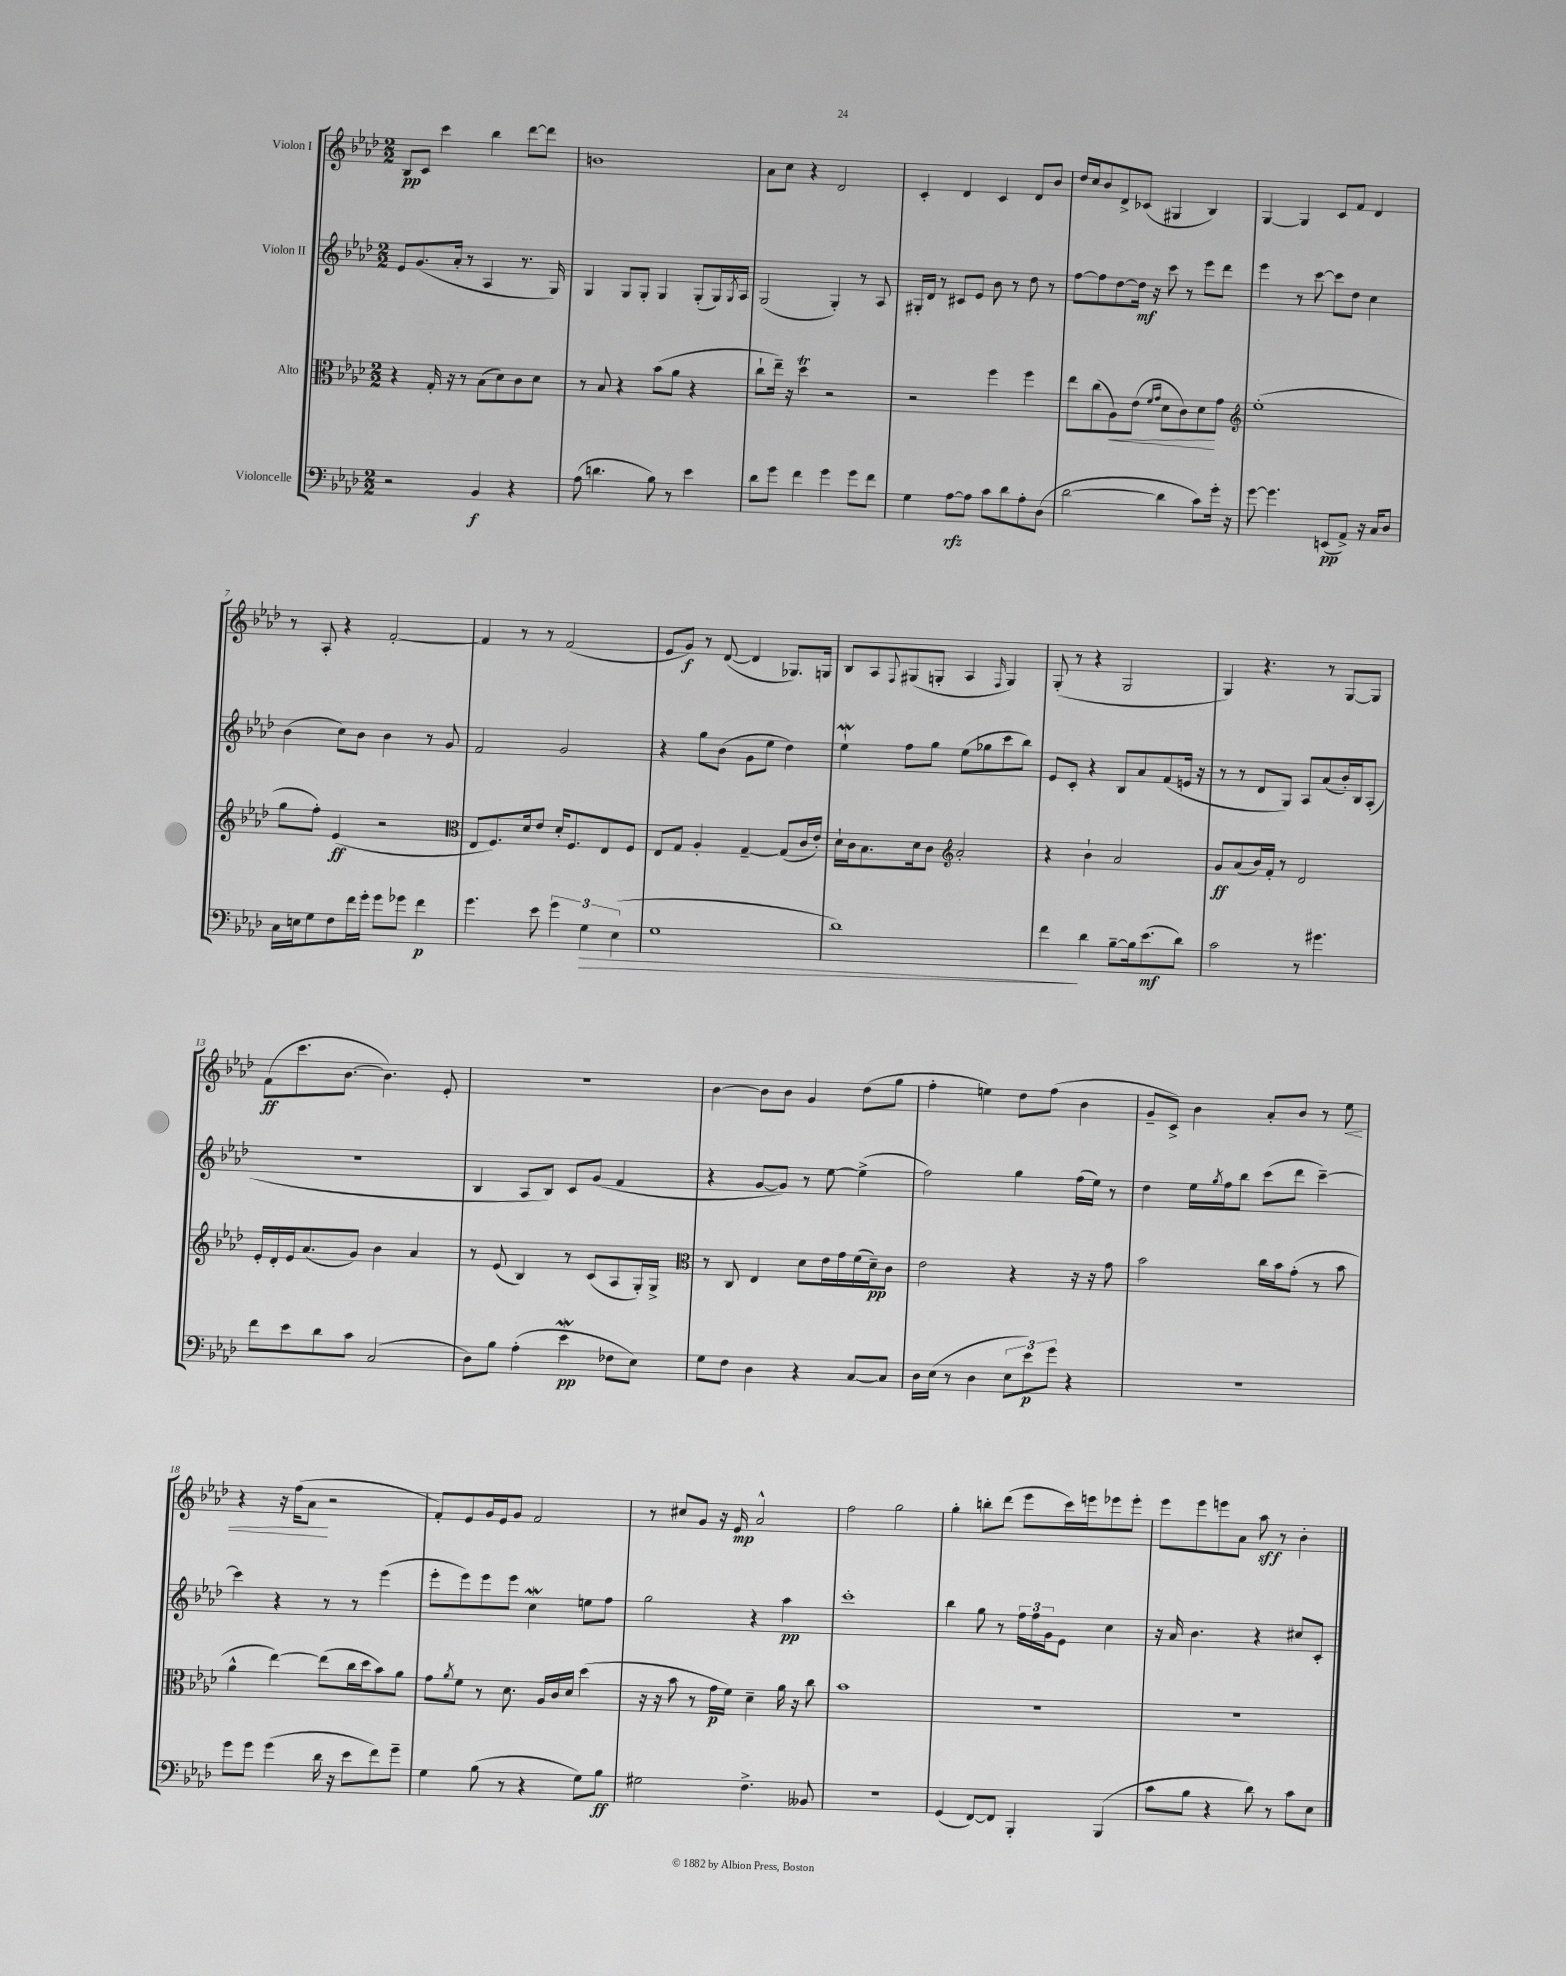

**kern	**dynam	**kern	**dynam	**kern	**dynam	**kern	**dynam
*part4	*part4	*part3	*part3	*part2	*part2	*part1	*part1
*staff4	*staff4	*staff3	*staff3	*staff2	*staff2	*staff1	*staff1
*I"Violoncelle	*	*I"Alto	*	*I"Violon II	*	*I"Violon I	*
*clefF4	*	*clefC3	*	*clefG2	*	*clefG2	*
*k[b-e-a-d-]	*	*k[b-e-a-d-]	*	*k[b-e-a-d-]	*	*k[b-e-a-d-]	*
*M2/2	*	*M2/2	*	*M2/2	*	*M2/2	*
=1	=1	=1	=1	=1	=1	=1	=1
2r	.	4r	.	8e-/L	.	8B-/L	pp
.	.	.	.	(8.g/	.	8c/J	.
.	.	16G'/	.	.	.	4ccc\	.
.	.	16r	.	16a-'/Jk	.	.	.
.	.	8r	.	8r	.	.	.
4BB-/	f	(8B-\L	.	4A-/	.	4bb-\	.
.	.	8d-\)	.	.	.	.	.
4r	.	8c\	.	8.r	.	[8ddd-\L	.
.	.	8d-\J	.	.	.	8ddd-\J]	.
.	.	.	.	16G/)	.	.	.
=2	=2	=2	=2	=2	=2	=2	=2
(8A-\	.	8r	.	4G/	.	1bn	.
4.dn\	.	8B-/	.	.	.	.	.
.	.	4r	.	8G/L	.	.	.
.	.	.	.	8G'/J	.	.	.
8B-\)	.	(8b-\L	.	4G/	.	.	.
8r	.	8a-\J	.	.	.	.	.
4e-\	.	4r	.	(8G'/L	.	.	.
.	.	.	.	16G/L)	.	.	.
.	.	.	.	8qG/	.	.	.
.	.	.	.	16A-/JJ	.	.	.
=3	=3	=3	=3	=3	=3	=3	=3
8d-\L	.	8cc`\L	.	(2G/	.	8a-\L	.
8g\J	.	16ee-~\Jk)	.	.	.	8cc\J	.
.	.	16r	.	.	.	.	.
4f\	.	4dd-T\	.	.	.	4r	.
4g\	.	2r	.	4G'/)	.	2d-/	.
8g\L	.	.	.	8r	.	.	.
8f\J	.	.	.	8A-/	.	.	.
=4	=4	=4	=4	=4	=4	=4	=4
4G\	.	2r	.	16G#X'/LL	.	4c'/	.
.	.	.	.	16d-/JJ	.	.	.
.	.	.	.	8r	.	.	.
[8A-\L	rfz	.	.	8c#X/L	.	4d-/	.
8A-\J]	.	.	.	8e-/J	.	.	.
8c\L	.	4ff\	.	8b-\	.	4c/	.
8d-\	.	.	.	8r	.	.	.
8A-'\	.	4ff\	.	8dd-\	.	8d-/L	.
(8D-\J	.	.	.	8r	.	8b-/J	.
=5	=5	=5	=5	=5	=5	=5	=5
[2d-\	.	8ee-\L	.	[8ff\L	.	16dd-/LL	.
.	.	.	.	.	.	16cc/J	.
.	.	(8cc\	.	8ff\]	.	8b-/	.
!	!	!	!LO:HP:b	!	!	!	!
.	.	8A-\)	<	[8dd-\	.	8d-^/	.
.	.	(8e-\J	.	16dd-\Jk]	mf	(8c-X/J	.
.	.	.	.	16r	.	.	.
.	.	16qqf/LL	.	.	.	.	.
.	.	16qqg/JJ	.	.	.	.	.
4d-\]	.	8d-\L	.	8ccc\	.	4G#X/	.
.	.	8c\)	.	8r	.	.	.
8c\L)	.	8d-\	.	8eee-\L	.	4B-/)	.
16g'\Jk	.	8g\J	[	8ddd-\J	.	.	.
16r	.	.	.	.	.	.	.
=6	=6	=6	=6	=6	=6	=6	=6
*	*	*clefG2	*	*	*	*	*
[8g\	.	(1ee-'	.	4eee-\	.	[4G/	.
4.g\]	.	.	.	.	.	.	.
.	.	.	.	8r	.	4G/]	.
.	.	.	.	[8ccc\	.	.	.
(8EEn/L	pp	.	.	8ccc\L]	.	8c/L	.
8AA-^/J)	.	.	.	8dd-\J	.	8f/J	.
16r	.	.	.	4cc\	.	4d-/	.
16C/KL	.	.	.	.	.	.	.
8D-/J	.	.	.	.	.	.	.
!!LO:LB:g=z
=7	=7	=7	=7	=7	=7	=7	=7
16C\LL	.	8gg\L	.	(4b-\	.	8r	.
16En\J	.	.	.	.	.	.	.
8G\	.	8ff'\J)	.	.	.	8A-'/	.
8F\	.	(4e-/	ff	8cc\L)	.	4r	.
16f\L	.	.	.	8b-\J	.	.	.
16g'\JJ	.	.	.	.	.	.	.
8g\L	.	2r	.	4b-\	.	[2f'/	.
8g-X\J	.	.	.	.	.	.	.
4f\	p	.	.	8r	.	.	.
.	.	.	.	8g/	.	.	.
=8	=8	=8	=8	=8	=8	=8	=8
*	*	*clefC3	*	*	*	*	*
4.g\	.	8E-/L	.	2f/	.	4f/]	.
.	.	8.F/)	.	.	.	.	.
.	.	.	.	.	.	8r	.
.	.	16d-/k	.	.	.	.	.
8e-\	.	8e-/J	.	.	.	8r	.
6g\	.	16d-'/KL	.	2g/	.	(2f/	.
.	.	8.F/	.	.	.	.	.
!	!LO:HP:b	!	!	!	!	!	!
6G\	>	.	.	.	.	.	.
.	.	8E-/	.	.	.	.	.
(6E-\	.	.	.	.	.	.	.
.	.	8F/J	.	.	.	.	.
=9	=9	=9	=9	=9	=9	=9	=9
1G	.	8E-/L	.	4r	.	8e-/L	.
.	.	8G/J	.	.	.	8g/J)	f
.	.	4A-'/	.	8gg\L	.	8r	.
.	.	.	.	(8b-\J	.	([8d-/	.
.	.	[4G~/	.	8g\L	.	4d-/]	.
.	.	.	.	8ee-\J	.	.	.
.	.	(8G/L]	.	4dd-\)	.	8.G-X/L)	.
.	.	16c/L	.	.	.	.	.
.	.	16e-'/JJ)	.	.	.	16Gn/Jk	.
=10	=10	=10	=10	=10	=10	=10	=10
1d-)	.	16d-`\LL	.	4ee-W`\	.	8B-/L	.
.	.	16c\J	.	.	.	.	.
.	.	8.B-\	.	.	.	8A-/	.
.	.	.	.	.	.	8qqF/	.
.	.	.	.	8ff\L	.	(8G#X/	.
.	.	16d-\k	.	.	.	.	.
.	.	8c\J	.	8gg\J	.	8Gn'/J	.
*	*	*clefG2	*	*	*	*	*
.	.	2a-'/	.	(8ee-\L	.	4A-/	.
.	.	.	.	8gg-X\	.	.	.
.	.	.	.	.	.	16qqF/	.
.	.	.	.	8ccc\	.	4G/)	.
.	.	.	.	8bb-\J)	.	.	.
=11	=11	=11	=11	=11	=11	=11	=11
4f\	.	4r	.	8e-/L	.	(8G'/	.
.	.	.	.	8c'/J	.	8r	.
4d-\	]	4b-`\	.	4r	.	4r	.
[8B-~\L	.	2a-/	.	8B-/L	.	2G/	.
16B-\k]	.	.	.	8a-/	.	.	.
(8.e-\	mf	.	.	.	.	.	.
.	.	.	.	(8f/	.	.	.
8d-\J)	.	.	.	16en/Jk	.	.	.
.	.	.	.	16r	.	.	.
=12	=12	=12	=12	=12	=12	=12	=12
2c\	.	8g/L	ff	8r	.	4G/)	.
.	.	(8a-/	.	8r	.	.	.
.	.	16b-/L)	.	8d-/L	.	4.r	.
.	.	16f'/JJ	.	.	.	.	.
.	.	8r	.	8G/J)	.	.	.
8r	.	2d-/	.	8A-/L	.	.	.
4.g#X\	.	.	.	(8a-/	.	8r	.
.	.	.	.	16b-'/L)	.	[8G/L	.
.	.	.	.	16B-/J	.	.	.
.	.	.	.	(8A-'/J	.	8G/J]	.
!!LO:LB:g=z
=13	=13	=13	=13	=13	=13	=13	=13
8f\L	.	16e-'/LL	.	1r	.	(8f\L	ff
.	.	16d-'/	.	.	.	.	.
8e-\	.	16e-/J	.	.	.	8.ccc\	.
.	.	(8.a-/	.	.	.	.	.
8d-\	.	.	.	.	.	.	.
.	.	.	.	.	.	[8.b-\J	.
8c\J	.	8g/J)	.	.	.	.	.
(2C/	.	4b-\	.	.	.	4.b-\])	.
.	.	4a-/	.	.	.	.	.
.	.	.	.	.	.	8e-'/	.
=14	=14	=14	=14	=14	=14	=14	=14
8D-\L)	.	8r	.	4B-/	.	1r	.
8B-\J	.	(8e-/	.	.	.	.	.
(4A-'\	.	4B-/)	.	8A-/L	.	.	.
.	.	.	.	8B-/J)	.	.	.
4e-W\	pp	8r	.	8c/L	.	.	.
.	.	(8c/L	.	(8g/J	.	.	.
8F-X\L	.	8A-/	.	4f/	.	.	.
8E-\J)	.	16G'/L)	.	.	.	.	.
.	.	16G^/JJ	.	.	.	.	.
=15	=15	=15	=15	=15	=15	=15	=15
*	*	*clefC3	*	*	*	*	*
8G\L	.	8r	.	4r	.	[4b-\	.
8F\J	.	8C/	.	.	.	.	.
4D-\	.	4E-/	.	[8g/L	.	8b-\L]	.
.	.	.	.	8g/J])	.	8b-\J	.
4r	.	8d-\L	.	8r	.	4g/	.
.	.	16e-\L	.	[8ee-\	.	.	.
.	.	16g\	.	.	.	.	.
[8C/L	.	(16f\	.	(4ee-^\]	.	(8dd-\L	.
.	.	16d-~\J)	pp	.	.	.	.
8C/J]	.	8c\J	.	.	.	8gg\J	.
=16	=16	=16	=16	=16	=16	=16	=16
16D-\LL	.	2e-\	.	2ff\)	.	4ff'\	.
(16E-\JJ	.	.	.	.	.	.	.
8r	.	.	.	.	.	.	.
4D-\	.	.	.	.	.	4een\)	.
12E-\L	.	4r	.	4gg\	.	8dd-\L	.
12e-\)	p	.	.	.	.	.	.
.	.	.	.	.	.	(8ff\J	.
12g\J	.	.	.	.	.	.	.
4r	.	16r	.	(16ff\LL	.	4b-\	.
.	.	16r	.	16ee-\JJ)	.	.	.
.	.	8g\	.	8r	.	.	.
=17	=17	=17	=17	=17	=17	=17	=17
1r	.	2b-\	.	4dd-\	.	8g~/L	.
.	.	.	.	.	.	8c^/J)	.
.	.	.	.	16ee-\LL	.	4b-\	.
.	.	.	.	8qgg/	.	.	.
.	.	.	.	16ff\J	.	.	.
.	.	.	.	8bb-\J	.	.	.
.	.	16cc\LL	.	(8ccc\L	.	8a-'/L	.
.	.	16b-\J	.	.	.	.	.
.	.	(8g'\J	.	8ddd-\J	.	8b-/J	.
.	.	8r	.	[4ccc~\)	.	8r	.
!	!	!	!	!	!	!	!LO:HP:b
.	.	8b-\	.	.	.	8ee-\	<
!!LO:LB:g=z
=18	=18	=18	=18	=18	=18	=18	=18
8g\L	.	4a-^^\	.	4ccc\]	.	4r	.
8g\J	.	.	.	.	.	.	.
(4g\	.	[4ee-\)	.	4r	.	16r	.
.	.	.	.	.	.	(16ff\KL	.
.	.	.	.	.	.	8a-\J	.
16d-\	.	(8ee-\L]	.	8r	.	2r	[
16r	.	.	.	.	.	.	.
8e-\L	.	16cc\L	.	8r	.	.	.
.	.	16dd-\J	.	.	.	.	.
8f\)	.	8b-\)	.	(4eee-\	.	.	.
8g~\J	.	8a-\J	.	.	.	.	.
=19	=19	=19	=19	=19	=19	=19	=19
4G\	.	8g\L	.	8eee-'\L	.	8f'/L)	.
.	.	8qa-/	.	.	.	.	.
.	.	8f\J	.	8eee-\)	.	8e-/	.
(8B-\	.	8r	.	8eee-\	.	16g/L	.
.	.	.	.	.	.	16e-/J	.
8r	.	8.d-\	.	8eee-\J	.	8g/J	.
4r	.	.	.	4ccW\	.	2f/	.
.	.	16A-/LL	.	.	.	.	.
.	.	16c/	.	.	.	.	.
.	.	16d-/JJ	.	.	.	.	.
8G\L)	.	(4dd-\	.	8een\L	.	.	.
8B-\J	ff	.	.	8ff\J	.	.	.
=20	=20	=20	=20	=20	=20	=20	=20
2G#X\	.	16r	.	2gg\	.	8r	.
.	.	16r	.	.	.	.	.
.	.	8b-\	.	.	.	8cc#X/L	.
.	.	8r	.	.	.	8g/J	.
.	.	16g\LL	p	.	.	16r	.
.	.	16f\JJ)	.	.	.	16e-/	mp
4.F^\	.	4d-~\	.	4r	.	2a-^^/	.
.	.	16a-\	.	4aa-\	pp	.	.
.	.	16r	.	.	.	.	.
8BB--X/	.	8cc\	.	.	.	.	.
=21	=21	=21	=21	=21	=21	=21	=21
1r	.	1b-	.	1ccc'	.	2ff\	.
.	.	.	.	.	.	2gg\	.
=22	=22	=22	=22	=22	=22	=22	=22
(4GG/	.	1r	.	4bb-\	.	4gg'\	.
[8FF/L)	.	.	.	8gg\	.	8bbn'\L	.
8FF/J]	.	.	.	8r	.	(8ddd-\J	.
4BBB-'/	.	.	.	24ff\LL	.	8eee-\L	.
.	.	.	.	24ff\	.	.	.
.	.	.	.	24g\J	.	.	.
.	.	.	.	8e-\J	.	16ccc\L)	.
.	.	.	.	.	.	16eeen\J	.
(4BBB-/	.	.	.	4cc\	.	8eee-X\	.
.	.	.	.	.	.	8eee-'\J	.
=23	=23	=23	=23	=23	=23	=23	=23
8c\L	.	1r	.	16r	.	8eee-\L	.
.	.	.	.	16a-/	.	.	.
8B-\J	.	.	.	4.b-\	.	8eee-\	.
4r	.	.	.	.	.	8eeen\	.
.	.	.	.	.	.	8a-\J	.
8d-\)	.	.	.	4r	.	8aa-\	sff
8r	.	.	.	.	.	8r	.
8c\L	.	.	.	8cc#X/L	.	4b-'\	.
8E-\J	.	.	.	8c'/J	.	.	.
==	==	==	==	==	==	==	==
*-	*-	*-	*-	*-	*-	*-	*-
